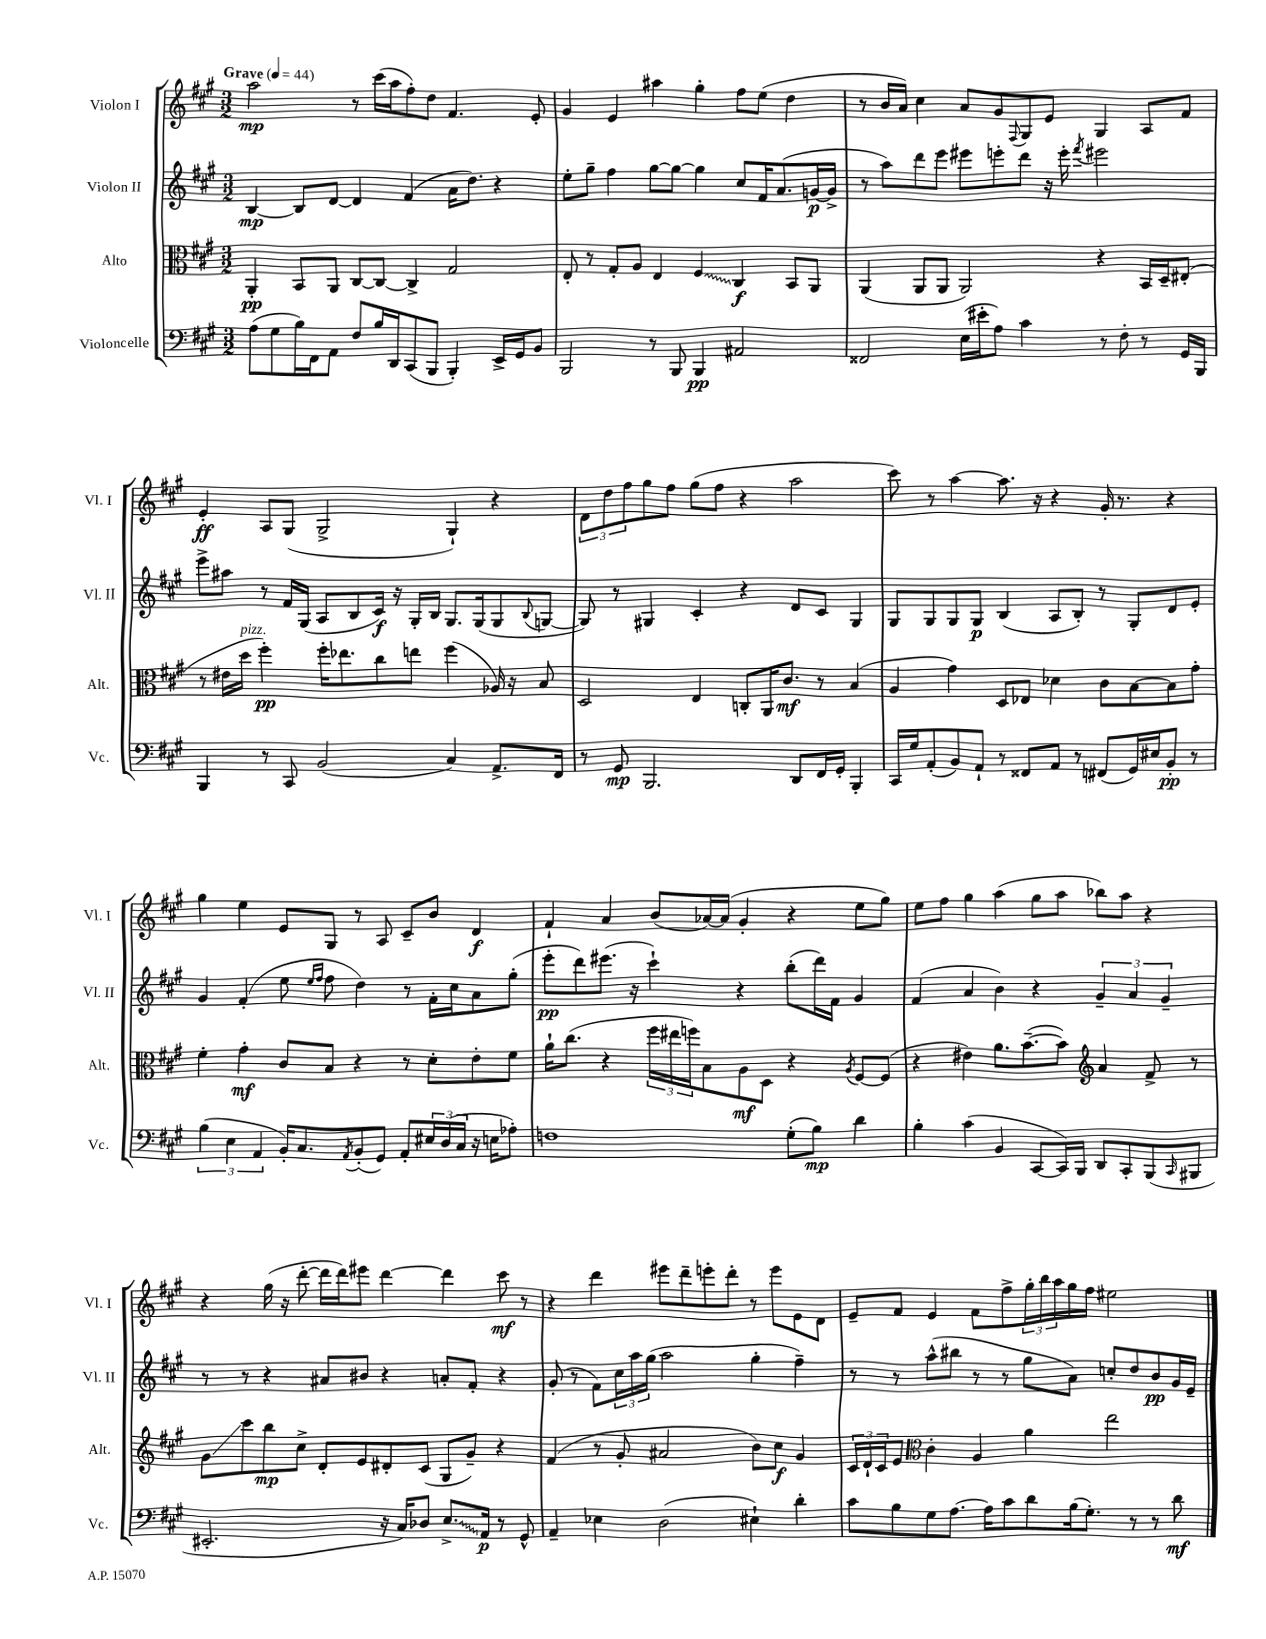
<<
\new StaffGroup <<
\new Staff = "s0" \with { instrumentName = "Violon I" shortInstrumentName = "Vl. I" } {
    \clef treble \key a \major \numericTimeSignature \time 3/2 \tempo "Grave" 4 = 44
    a''2\mp r8 cis'''16( a''16 fis''8-.) d''8 fis'4. e'8-. |
    gis'4 e'4 ais''4 gis''4-. fis''8 e''8( d''4 |
    r8 b'16 a'16) cis''4 a'8 gis'8 \appoggiatura { fis8 } gis8 e'8 gis4 a8 fis'8 |
    e'4-.\ff a8 gis8( gis2-> gis4-!) r4 |
    \tuplet 3/2 { d'8 d''8 fis''8 } gis''8 fis''8 gis''8( fis''8 r4 a''2 |
    cis'''8) r8 a''4~ a''8. r16 r4 gis'16-. r8. r4 |
    gis''4 e''4 e'8 gis8 r8 a8 cis'8-- b'8 d'4\f |
    fis'4-! a'4 b'8( aes'16~) aes'16( gis'4-. r4 e''8 gis''8) |
    e''8 fis''8 gis''4 a''4( gis''8 a''8 bes''8) a''8 r4 |
    r4 gis''16( r16 d'''8~-. d'''16 d'''16) eis'''8 d'''4~ d'''4 cis'''8\mf r8 |
    r4 d'''4 eis'''8 d'''8-- e'''8-. d'''8-. r8 e'''8 e'8 d'8 |
    e'8-- fis'8 e'4 fis'8 fis''8-> \tuplet 3/2 { gis''16-. b''16 a''16 } gis''16 fis''16 eis''2 \bar "|." |
}
\new Staff = "s1" \with { instrumentName = "Violon II" shortInstrumentName = "Vl. II" } {
    \clef treble \key a \major \numericTimeSignature \time 3/2
    b4~\mp b8 d'8~ d'4 fis'4( a'16 d''8.) r4 |
    e''8-. gis''8-- fis''4 gis''8~ gis''8~ gis''4 cis''8 fis'16 a'8.( g'16~\p g'16-> |
    r8 a''8) d'''8 e'''8 eis'''8 e'''8-. d'''8 r16 e'''16-. \acciaccatura { fis'''8 } eis'''2 |
    e'''8-> ais''8 r8 fis'16 gis16( a8 b8 cis'16\f) r16 gis16-. b16 gis8. gis16( gis8 \appoggiatura { b8 } g8~ |
    g8) r8 gis4 cis'4-. r4 d'8 cis'8 gis4 |
    gis8 gis8 gis8 gis8\p b4( a8 b8-.) r8 gis8-. d'8 e'8-. |
    gis'4 fis'4-.( e''8 \grace { e''16 fis''16 } fis''8 d''4) r8 fis'16-. cis''16 a'8 gis''8-.( |
    e'''8-.\pp d'''8) eis'''8.( r16 cis'''4-!) r4 b''8-.( d'''16) fis'16 gis'4 |
    fis'4( a'4 b'4) r4 \tuplet 3/2 { gis'4-- a'4 gis'4-- } |
    r8 r8 r4 ais'8 bis'8 r4 a'8-. fis'8-. r4 |
    gis'8-.( r8 fis'8) \tuplet 3/2 { cis''16 a''16 gis''16( } a''2 gis''4-. fis''4--) |
    r8 r8 a''8-^( bis''8 r8 r8 gis''8 a'8) c''8-. d''8 b'8\pp gis'16 e'16-- \bar "|." |
}
\new Staff = "s2" \with { instrumentName = "Alto" shortInstrumentName = "Alt." } {
    \clef alto \key a \major \numericTimeSignature \time 3/2
    a,4-.\pp b,8 a,8 cis8~ cis8~ cis4-> gis2 |
    e8-. r8 gis8-. a8 e4 \once \override Glissando.style = #'zigzag fis4\glissando cis4\f b,8 a,8 |
    a,4( a,8 a,8 a,2) r4 b,16 d16-- eis8-.( |
    r8 eis'16 d''16^\markup { \italic "pizz." } fis''4-.\pp) fis''16-. ees''8. cis''8 e''8 fis''4( aes16) r16 b8 |
    d2 e4 c8-. a,16 cis'8.\mf r8 b4( |
    a4 gis'4) d8 ees8 des'4 cis'8 b8~ b8 gis'8-. |
    fis'4-. gis'4-.\mf cis'8 b8 r4 r8 d'8-. e'8-. fis'8 |
    a'16-! cis''8.( r4 \tuplet 3/2 { fis''16 eis''16 f''16) } b8 a8\mf d8 r4 \acciaccatura { a8 } fis8~ fis8( |
    r4 eis'4) a'8. b'8.~--( b'8) \clef treble a'4 fis'8-> r8 |
    gis'8\glissando cis'''8 b''8\mp cis''8-> d'8-. e'8 dis'8-. cis'8( gis8 gis'8--) r4 |
    fis'4( r8 gis'8-. ais'2 b'8) cis''8\f gis'4 |
    \tuplet 3/2 { cis'16 d'16-! cis'16 } e'8 \clef alto cis'4-. a4 a'4 e''2 \bar "|." |
}
\new Staff = "s3" \with { instrumentName = "Violoncelle" shortInstrumentName = "Vc." } {
    \clef bass \key a \major \numericTimeSignature \time 3/2
    a8( gis8 b16) fis,16 a,8 fis8 b16 d,16 cis,8( b,,8 b,,4-.) e,16-> gis,16 b,8 |
    b,,2 r8 b,,8 b,,4\pp ais,2 |
    fisis,2 e16( eis'16-. a8) cis'4 r8 fis8-. r8 gis,16 b,,16 |
    b,,4 r8 cis,8 b,2( cis4) a,8.-> fis,16 |
    r8 gis,8\mp b,,2. d,8 fis,16 gis,16-. b,,4-. |
    cis,16 gis16 a,8-.( b,8) a,8-! r8 fisis,8 a,8 r8 fis,8( gis,16) eis16 b,8-.\pp r8 |
    \tuplet 3/2 { b4( e4 a,4 } b,16-.) cis8. \acciaccatura { a,8 } b,8-.( gis,8) a,8-. \tuplet 3/2 { eis16 d16( cis16 } r16 e16 aes8-.) |
    f1 gis8-.( b8\mp) d'4 |
    b4-. cis'4( b,4 cis,8~ cis,16) b,,16 d,8 cis,8-. b,,8( \grace { cis,16 } bis,,8 |
    eis,2.-. r16 cis16) des8 \once \override Glissando.style = #'zigzag e8.->\glissando a,16\p r8 gis,8-^ |
    a,4-- ees4 d2( eis4-!) d'4-. |
    cis'8 b8 gis8 a8.~ a16 cis'8 d'8 b16( gis8.-.) r8 r8 d'8\mf \bar "|." |
}
>>
>>
\layout { \context { \Score \remove "Bar_number_engraver" } }
